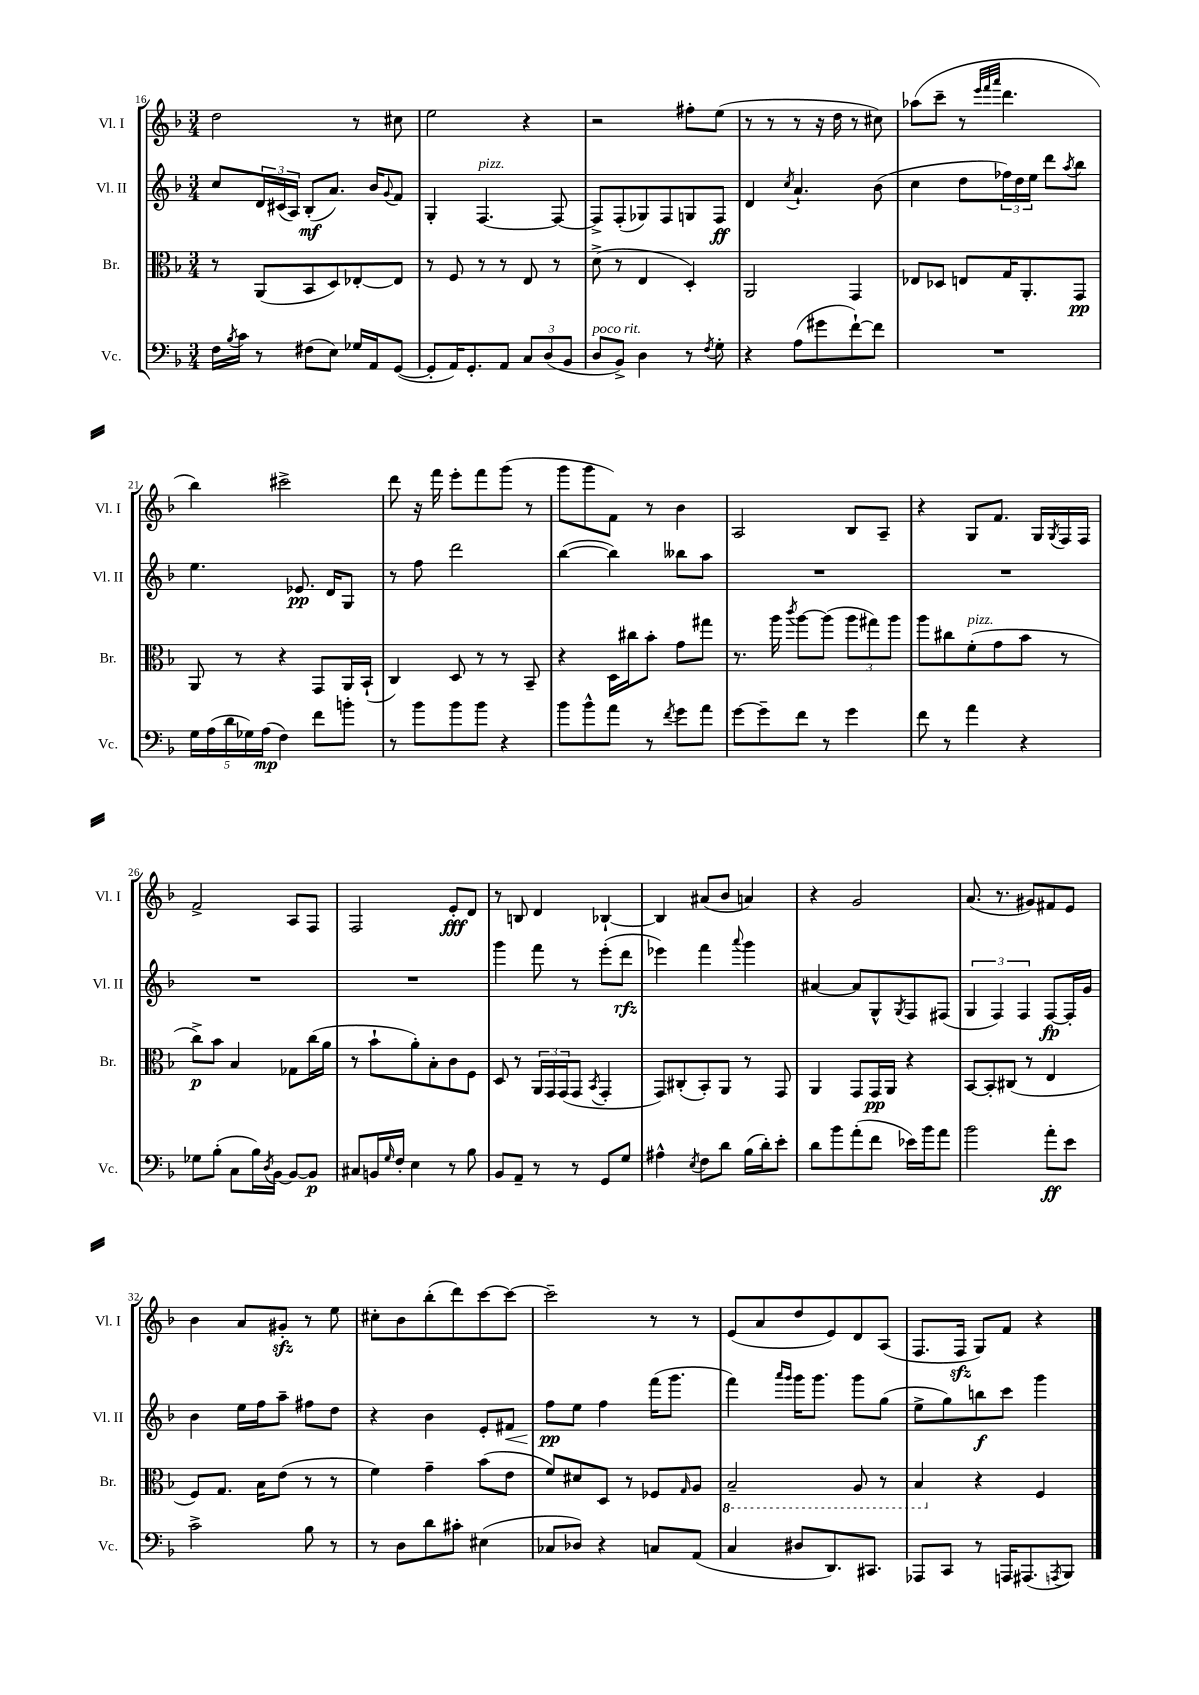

**kern	**kern	**kern	**kern
*staff4	*staff3	*staff2	*staff1
*clefF4	*clefC3	*clefG2	*clefG2
*k[b-]	*k[b-]	*k[b-]	*k[b-]
*M3/4	*M3/4	*M3/4	*M3/4
16F	8r	8cc	2dd
8qB-	.	.	.
16c	.	.	.
8r	(8AA	24d	.
.	.	(24c#	.
.	.	24A)	.
(8F#	8BB-	(8B-'	.
8E)	8D)	8.a)	.
16G-	[8E-'	.	8r
16AA	.	16b-	.
.	.	8qqg	.
([8GG	8E-]	8f	8cc#
=	=	=	=
8GG']	8r	4G'	2ee
16AA)	8F	.	.
8.GG'	.	.	.
.	8r	[4.F	.
8AA	8r	.	.
12C	8E	.	4r
(12D	.	.	.
.	8r	8F_	.
12BB-	.	.	.
=	=	=	=
8D	(8d^	8F^]	2r
8BB-^)	8r	(8F'	.
4D	4E	8G-)	.
.	.	8F	.
8r	4D')	8G	8ff#'
8qF	.	.	.
8G'	.	8F	(8ee
=	=	=	=
4r	2AA	4d	8r
.	.	.	8r
.	.	8qcc	.
(8A	.	4.a`	8r
8g#	.	.	16r
.	.	.	16dd
[8f`)	4GG	.	8r
8f]	.	(8b-	8cc#)
=	=	=	=
2.r	8E-	4cc	(8aa-
.	8D-	.	8ccc~
.	8E	8dd	8r
.	.	.	32qqeee
.	.	.	32qqfff
.	.	.	32qqaaa
.	16G	24ff-)	4.ddd
.	.	24dd	.
.	8.AA'	.	.
.	.	24ee	.
.	.	8ddd	.
.	.	8qaa	.
.	8GG	8bb-	.
=	=	=	=
20G	8AA	4.ee	4bb-)
(20A	.	.	.
20d	.	.	.
.	8r	.	.
20G-)	.	.	.
(20A	.	.	.
4F)	4r	.	2ccc#^
.	.	8.e-	.
8f	8GG	.	.
.	.	16d	.
8b'	16AA	8G	.
.	(16BB-`	.	.
=	=	=	=
8r	4C)	8r	8ddd
8b-	.	8ff	16r
.	.	.	16fff
8b-	8D	2ddd	8eee'
8b-	8r	.	8fff
4r	8r	.	(8ggg
.	8BB-~	.	8r
=	=	=	=
8b-	4r	([4bb-	8ggg
8b-^^	.	.	8ggg
8a	16D	4bb-])	8f)
.	16cc#	.	.
8r	8b-'	.	8r
8qf	.	.	.
8g	8g	8bb--	4b-
8a	8gg#	8aa	.
=	=	=	=
[8g	8.r	2.r	2A
8g~]	.	.	.
.	16aa	.	.
.	8qccc	.	.
8f	[8aa	.	.
8r	(8aa]	.	.
4g	12aa	.	8B-
.	12gg#)	.	.
.	.	.	8A~
.	12aa	.	.
=	=	=	=
8f	8aa	2.r	4r
8r	8cc#	.	.
4a	(8f'	.	8G
.	8g	.	8.f
4r	8b-	.	.
.	.	.	16G
.	.	.	8qG
.	8r	.	16F
.	.	.	16F
=	=	=	=
8G-	8cc^)	2.r	2f^
(8B-'	8b-	.	.
8C	4B-	.	.
16B-)	.	.	.
8qD	.	.	.
[16BB-	.	.	.
8BB-_	8G-	.	8A
8BB-]	(16cc	.	8F
.	16a	.	.
=	=	=	=
8C#	8r	2.r	2F
16BB	8b-`	.	.
16qqG	.	.	.
16F'	.	.	.
4E	8a')	.	.
.	8B-'	.	.
8r	8c	.	8e'
8B-	8F	.	8d
=	=	=	=
8BB-	8D	4ggg	8r
8AA~	8r	.	8B
8r	24AA	8fff	4d
.	24GG	.	.
.	(24GG	.	.
8r	8GG	8r	.
.	8qBB-	.	.
8GG	4GG'	(8eee'	[4B-`
8G	.	8ddd	.
=	=	=	=
4A#^^	8GG)	4eee-)	4B-]
.	(8C#'	.	.
8qE	.	.	.
8F	8BB-')	4fff	(8a#
8d	8AA	.	8b-
.	.	8qqaaa	.
(16B-	8r	4ggg	4a)
16d')	.	.	.
8e'	8GG	.	.
=	=	=	=
8d	4AA	[4a#	4r
8b-	.	.	.
(8a'	8GG	8a#]	2g
8f	16GG	8G^^	.
.	16AA	.	.
.	.	8qG	.
16e-)	4r	8F	.
16b-	.	.	.
8a	.	(8F#	.
=	=	=	=
2b-	[8BB-	6G	(8.a
.	8BB-']	.	.
.	.	6F)	.
.	.	.	8.r
.	(8C#	.	.
.	.	6F	.
.	8r	.	8g#)
8a'	4E	[8F	8f#
8e	.	16F']	8e
.	.	16g	.
=	=	=	=
2c^	8F)	4b-	4b-
.	8.G	.	.
.	.	16ee	8a
.	16B-	16ff	.
.	(8e	8aa~	8g#'
8B-	8r	8ff#	8r
8r	8r	8dd	8ee
=	=	=	=
8r	4f)	4r	8cc#'
8D	.	.	8b-
8d	4g~	4b-	(8bb-'
8c#'	.	.	8ddd)
(4E#	(8b-	8e'	[8ccc
.	8e	8f#	8ccc_
=	=	=	=
8C-	8f)	8ff	2ccc~]
8D-)	8d#	8ee	.
4r	8D	4ff	.
.	8r	.	.
8C	8F-	(16fff	8r
.	.	8.ggg	.
.	16qqG	.	.
(8AA	8A	.	8r
=	=	=	=
4C	2BB-~	4fff)	(8e
.	.	.	8a
.	.	16qqaaa	.
.	.	16qqggg	.
8D#	.	16ggg	8dd
.	.	8.ggg	.
8.DD)	.	.	8e)
.	8AA	8ggg	8d
8.CC#	.	.	.
.	8r	(8gg	(8A
=	=	=	=
8AAA-	4BB-	8ee^	8.F
8CC	.	8gg)	.
.	.	.	16F
8r	4r	8bb	8G)
16AAA	.	8ccc	8f
(8.AAA#	.	.	.
.	4F	4ggg	4r
8qAAA	.	.	.
8BBB-)	.	.	.
==	==	==	==
*-	*-	*-	*-
